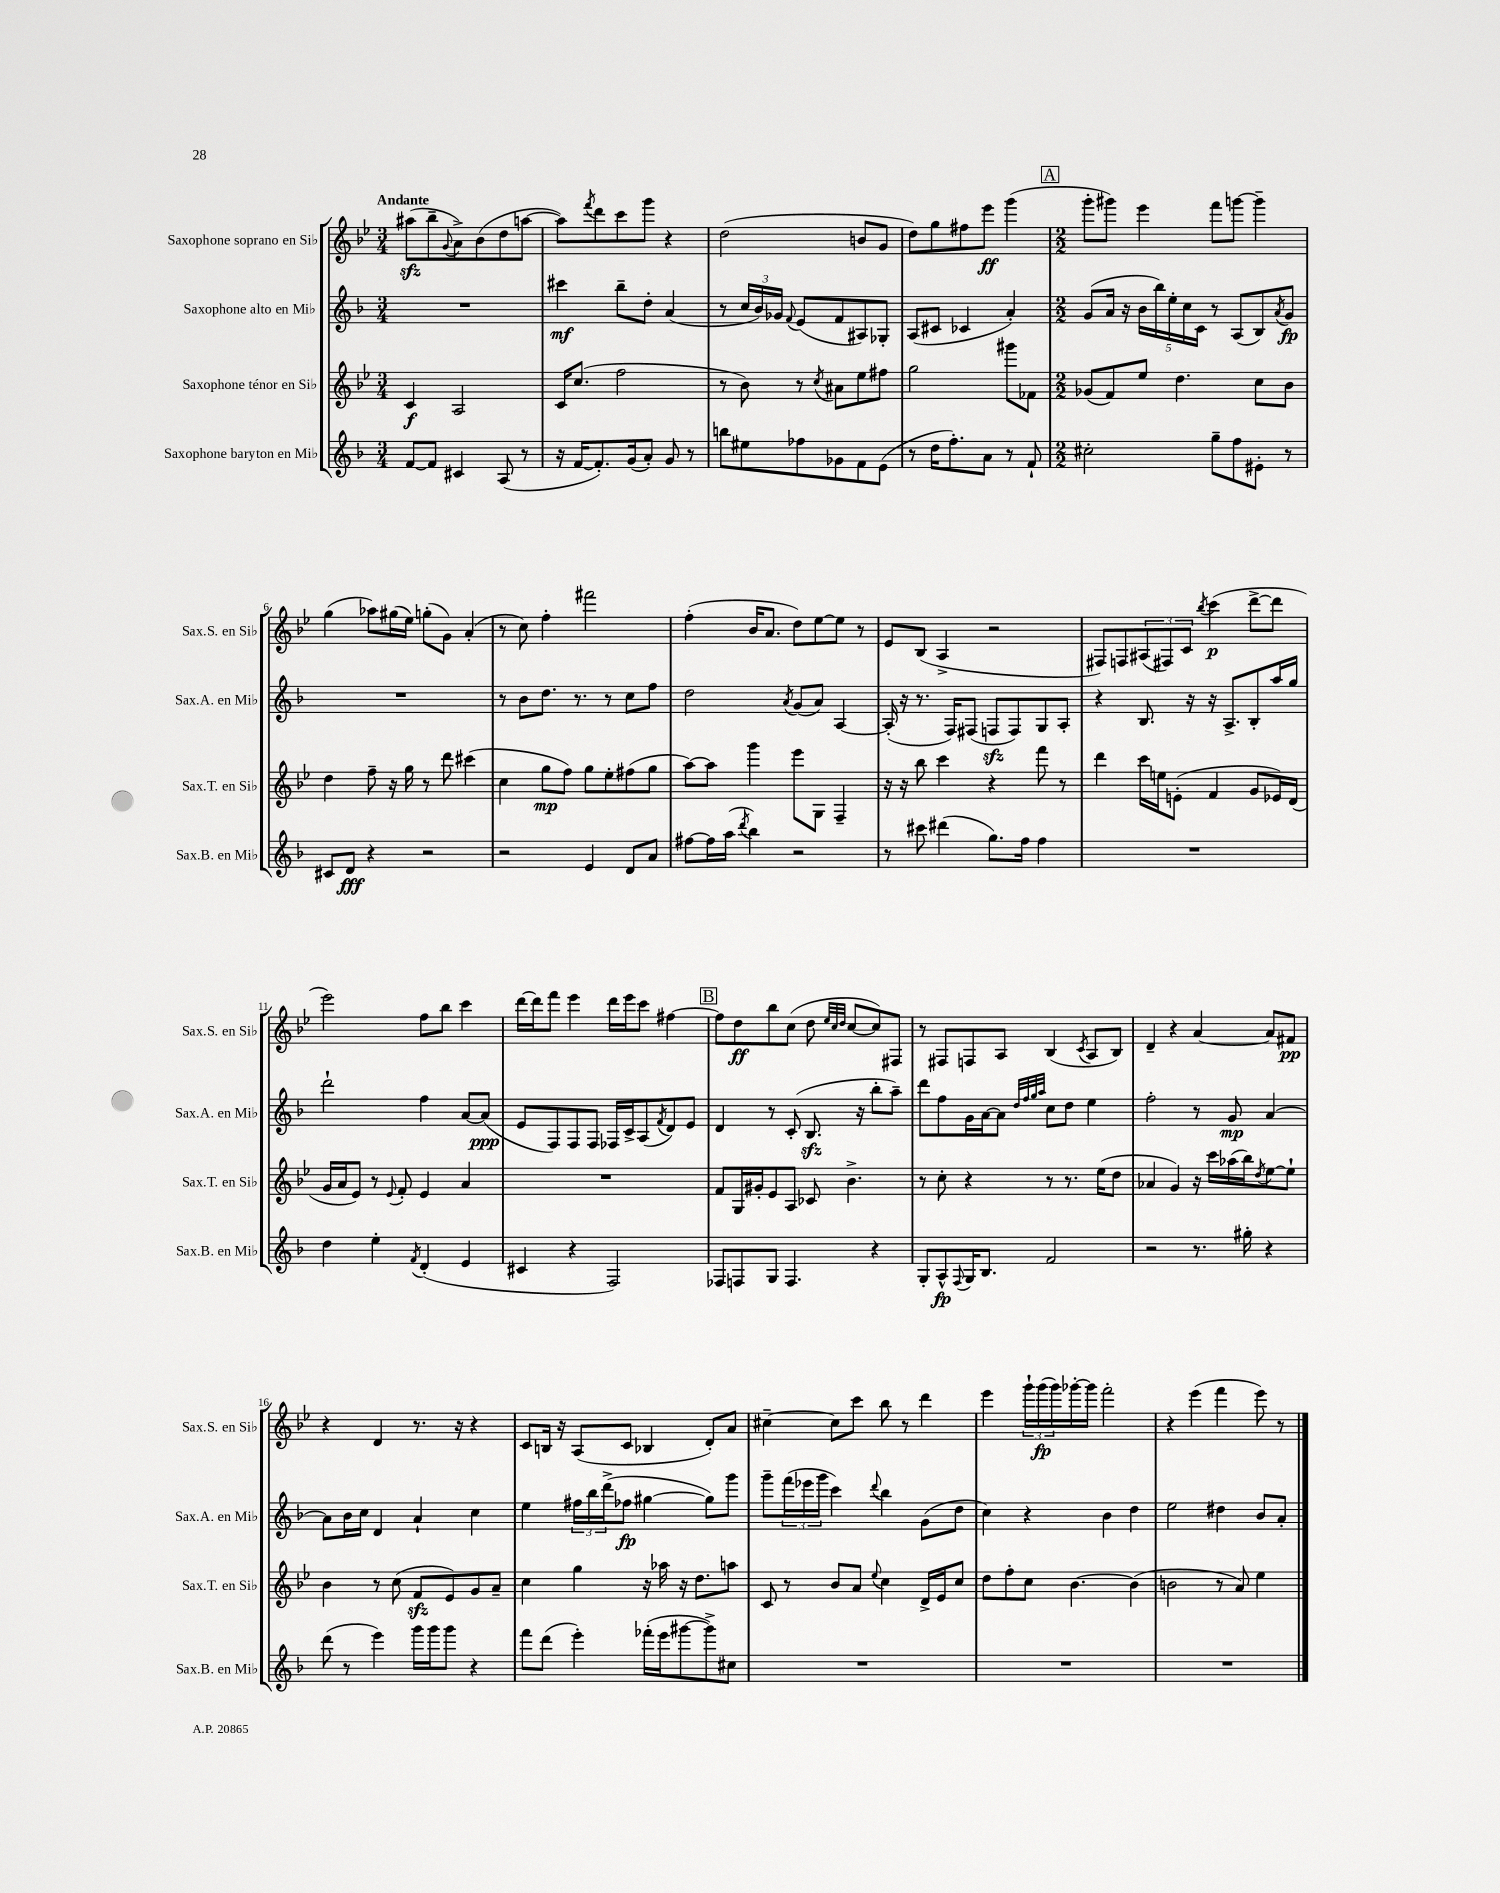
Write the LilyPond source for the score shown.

<<
\new StaffGroup <<
\new Staff = "s0" \with { instrumentName = "Saxophone soprano en Sib" shortInstrumentName = "Sax.S. en Sib" } {
    \clef treble \key bes \major \numericTimeSignature \time 3/4 \tempo "Andante"
    ais''8\sfz( bes''8-- \appoggiatura { g'8 } a'8->) bes'8( d''8 a''8~ |
    a''8) \acciaccatura { f'''8 } d'''8 c'''8 g'''8 r4 |
    d''2( b'8 g'8 |
    d''8) g''8 fis''8 ees'''8\ff g'''4( |
    \mark \markup { \box "A" } \numericTimeSignature \time 2/2 g'''8-. gis'''8) ees'''4 f'''8 g'''8~ g'''4-- |
    g''4( aes''8) gis''16( ees''16) g''8-.( g'8) a'4-.( |
    r8 c''8) f''4-. fis'''2 |
    f''4-.( bes'16 a'8. d''8) ees''8~ ees''8 r8 |
    ees'8 bes8( a4-> r2 |
    fis8) f8 \tuplet 3/2 { ais8( fis8) c'8 } \acciaccatura { bes''8 } c'''4\p( d'''8~-> d'''8 |
    ees'''2) f''8 bes''8 c'''4 |
    d'''16~ d'''16 f'''8 ees'''4 d'''16 ees'''16 c'''8 fis''4~ |
    \mark \markup { \box "B" } fis''8 d''8\ff bes''8 c''8( d''8 \grace { ees''32 c''32 d''32 } c''8~ c''8) fis8 |
    r8 fis8 f8 a8 bes4( \acciaccatura { c'8 } a8 bes8) |
    d'4-- r4 a'4~ a'8 fis'8\pp |
    r4 d'4 r8. r16 r4 |
    c'8 b16 r16 a8( c'8 bes4 d'8-.) a'8 |
    cis''4~-- cis''8 c'''8 bes''8 r8 d'''4 |
    ees'''4 \tuplet 3/2 { g'''16-! g'''16\fp( g'''16) } ges'''16~-. ges'''16 f'''2-. |
    r4 ees'''4( f'''4 ees'''8) r8 \bar "|." |
}
\new Staff = "s1" \with { instrumentName = "Saxophone alto en Mib" shortInstrumentName = "Sax.A. en Mib" } {
    \clef treble \key f \major \numericTimeSignature \time 3/4
    R2. |
    cis'''4\mf bes''8-- d''8-. a'4( |
    r8 \tuplet 3/2 { c''16 bes'16) ges'16 } \appoggiatura { f'8 } e'8( f'8 ais8) ges8-. |
    a8( cis'8 ces'4 a'4-.) |
    \mark \markup { \box "A" } \numericTimeSignature \time 2/2 g'8( a'16 r16 \tuplet 5/4 { bes'16 bes''16) e''16-. c''16 c'16 } r8 a8( bes8) \acciaccatura { a'8 } g'8\fp |
    R1 |
    r8 bes'8 d''8. r8. r8 c''8 f''8 |
    d''2 \acciaccatura { a'8 } g'8( a'8) a4~ |
    a16-.( r16 r8. f16) fis8( f8\sfz f8) g8 a8-. |
    r4 bes8. r16 r16 a8.-> bes8-. a''16 g''16 |
    d'''2-! f''4 a'8~ a'8\ppp( |
    e'8 f8) f8 f8 fes16 c'16-> a8( \acciaccatura { f'8 } d'8) e'8 |
    \mark \markup { \box "B" } d'4 r8 c'8-.( bes8.\sfz r16 bes''8-. a''8--) |
    d'''8 f''8 g'16 a'16~ a'8 \grace { d''32 f''32 g''32 a''32 } c''8 d''8 e''4 |
    f''2-. r8 g'8\mp a'4~ |
    a'8 bes'16 c''16 d'4 a'4-! c''4 |
    e''4 \tuplet 3/2 { fis''16 bes''16 d'''16->( } fes''8\fp gis''4~ gis''8) g'''8 |
    g'''8-- \tuplet 3/2 { f'''16( ees'''16 g'''16 } c'''4) \appoggiatura { d'''8 } bes''4 g'8( d''8 |
    c''4) r4 bes'4 d''4 |
    e''2 dis''4 bes'8 a'8-. \bar "|." |
}
\new Staff = "s2" \with { instrumentName = "Saxophone ténor en Sib" shortInstrumentName = "Sax.T. en Sib" } {
    \clef treble \key bes \major \numericTimeSignature \time 3/4
    c'4\f a2 |
    c'16 c''8.( f''2 |
    r8 bes'8) r8 \acciaccatura { c''8 } ais'8 ees''8 fis''8 |
    g''2 gis'''8 fes'8 |
    \mark \markup { \box "A" } \numericTimeSignature \time 2/2 ges'8( f'8) ees''8 d''4. c''8 bes'8 |
    d''4 f''8-- r16 g''16 r8 d'''8 cis'''4( |
    c''4 g''8\mp f''8) g''8 ees''8-. fis''8( g''8 |
    a''8~) a''8 g'''4 ees'''8 g8 f4-- |
    r16 r16 bes''8 c'''4 r4 f'''8 r8 |
    d'''4 c'''16 e''16 e'8-.( f'4 g'8 ees'16) d'16( |
    g'16 a'16 ees'8) r8 \appoggiatura { ees'8 } f'8-. ees'4 a'4 |
    R1 |
    \mark \markup { \box "B" } f'8 g16 gis'16-. ees'8 a8 ces'8 bes'4.-> |
    r8 c''8-. r4 r8 r8. ees''16( d''8 |
    aes'4 g'4) r16 c'''16 aes''16( bes''16) \acciaccatura { d''8 } ees''8~ ees''8-! |
    bes'4 r8 c''8( f'8\sfz ees'8) g'8 a'8-- |
    c''4 g''4 r16 aes''16 r16 d''8. a''8 |
    c'8 r8 bes'8 a'8 \appoggiatura { ees''8 } c''4 d'16-> ees'16 c''8 |
    d''8 f''8-. c''8 bes'4.~ bes'4( |
    b'2 r8 a'8) ees''4 \bar "|." |
}
\new Staff = "s3" \with { instrumentName = "Saxophone baryton en Mib" shortInstrumentName = "Sax.B. en Mib" } {
    \clef treble \key f \major \numericTimeSignature \time 3/4
    f'8~ f'8 cis'4 a8( r8 |
    r16 f'16~ f'8.-.) g'16( a'8-.) g'8 r8 |
    b''8 eis''8 fes''8 ges'8 f'8 e'8( |
    r8 d''16 f''8.-.) a'8 r8 f'8-! |
    \mark \markup { \box "A" } \numericTimeSignature \time 2/2 cis''2-. g''8-- f''8 eis'8-. r8 |
    cis'8 d'8\fff r4 r2 |
    r2 e'4 d'8 a'8 |
    fis''8~ fis''16 a''16( \acciaccatura { d'''8 } bes''4) r2 |
    r8 cis'''8 dis'''4( g''8.) f''16 f''4 |
    R1 |
    d''4 e''4-. \acciaccatura { f'8 } d'4-.( e'4 |
    cis'4 r4 f2) |
    \mark \markup { \box "B" } fes8 f8 g8 f4. r4 |
    g8-. a8-^\fp \appoggiatura { f8 } g16 bes8. f'2 |
    r2 r8. gis''16-. r4 |
    d'''8( r8 e'''4) g'''16 g'''16 g'''8 r4 |
    f'''8 d'''8( e'''4-.) fes'''16-.( e'''16 gis'''8~ gis'''8->) cis''8 |
    R1 |
    R1 |
    R1 \bar "|." |
}
>>
>>
